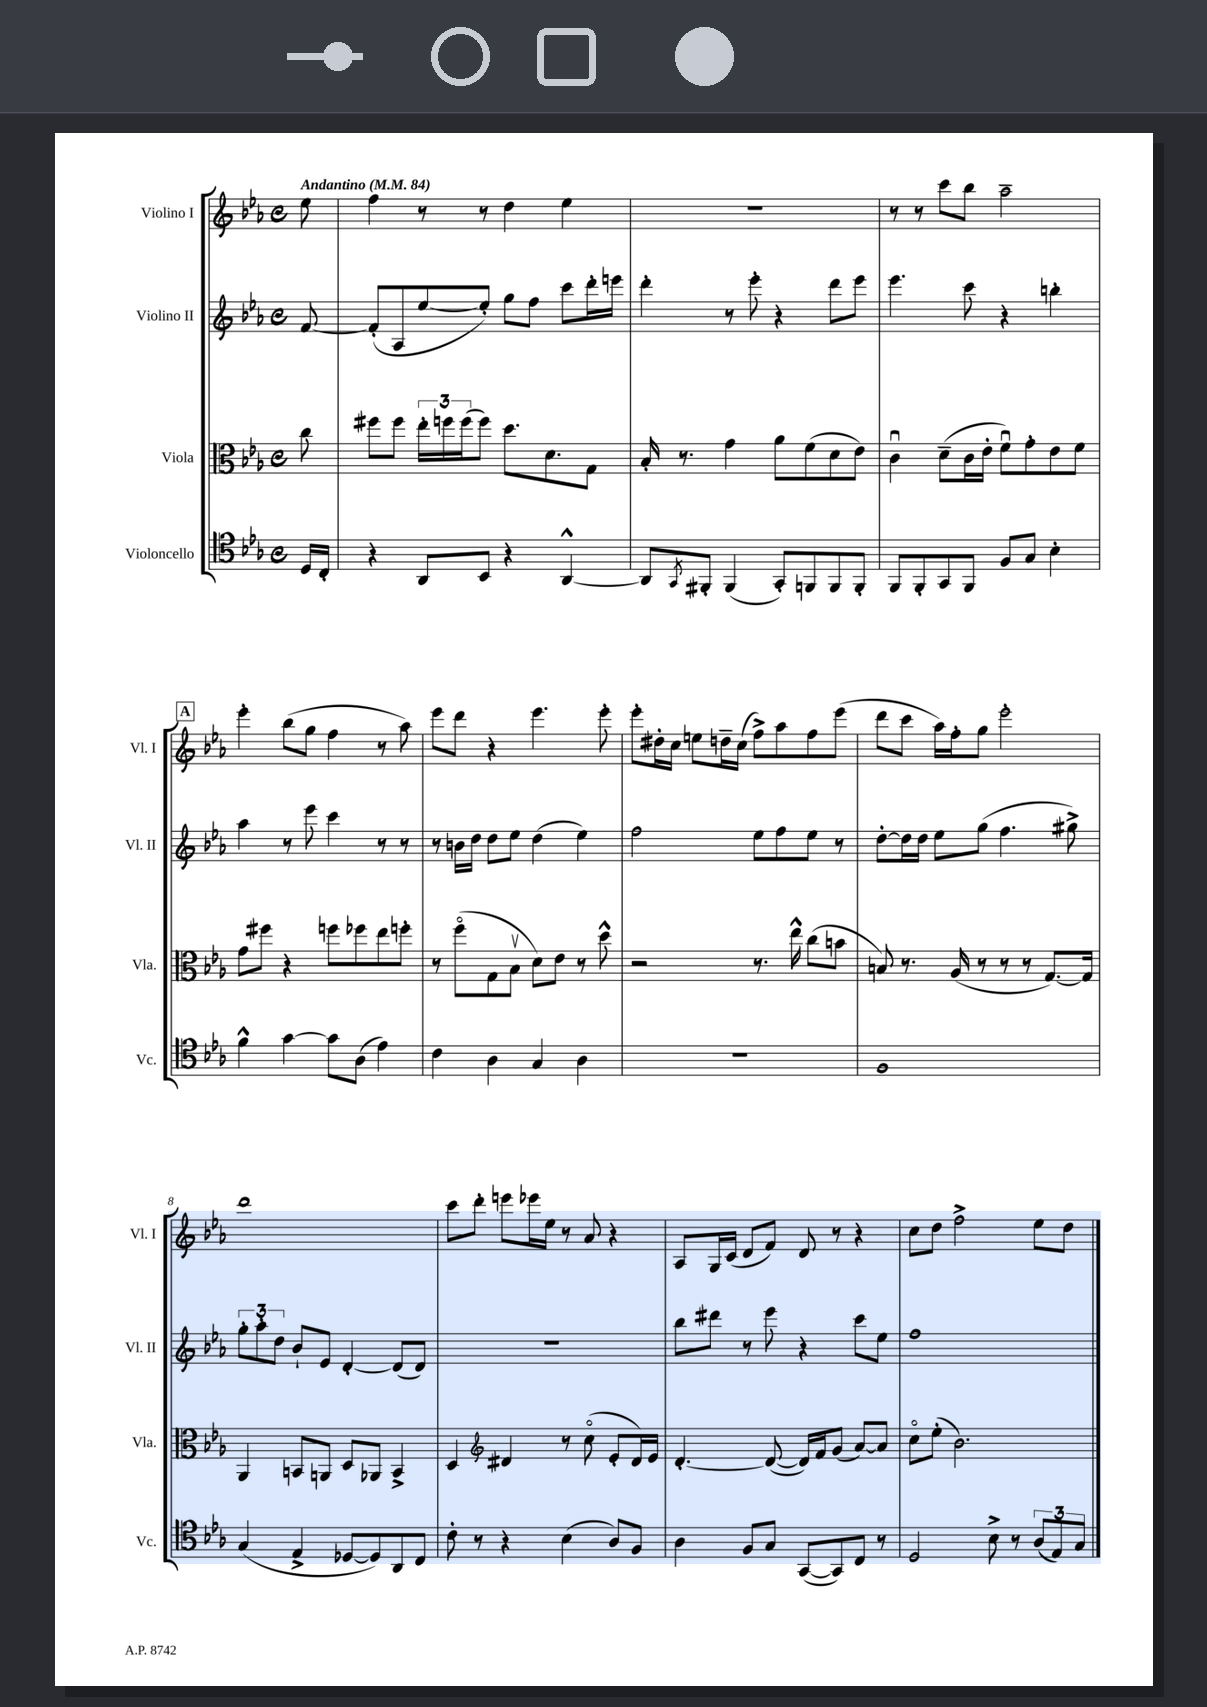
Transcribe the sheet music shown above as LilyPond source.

<<
\new StaffGroup <<
\new Staff = "s0" \with { instrumentName = "Violino I" shortInstrumentName = "Vl. I" } {
    \clef treble \key ees \major \defaultTimeSignature \time 4/4 \partial 8 \tempo "Andantino" 4 = 84
    ees''8 |
    f''4 r8 r8 d''4 ees''4 |
    R1 |
    r8 r8 c'''8 bes''8 aes''2-- |
    \mark \markup { \box "A" } ees'''4-. bes''8( g''8 f''4 r8 aes''8) |
    ees'''8 d'''8 r4 ees'''4. ees'''8-. |
    ees'''8-. dis''16-. c''16 e''8 d''16-- c''16( f''8->) aes''8 f''8 ees'''8( |
    d'''8 c'''8 aes''16) f''16-. g''8 ees'''2-. |
    d'''1 |
    c'''8 d'''8-. e'''8 ees'''16 ees''16 r8 aes'8 r4 |
    aes8 g16 c'16( d'8 f'8) d'8 r8 r4 |
    c''8 d''8 f''2-> ees''8 d''8 \bar "|." |
}
\new Staff = "s1" \with { instrumentName = "Violino II" shortInstrumentName = "Vl. II" } {
    \clef treble \key ees \major \defaultTimeSignature \time 4/4 \partial 8
    f'8~ |
    f'8-.( aes8 ees''8~ ees''8-.) g''8 f''8 c'''8 d'''16-. e'''16 |
    d'''4-. r8 ees'''8-. r4 d'''8 ees'''8 |
    ees'''4. c'''8 r4 b''4-. |
    \mark \markup { \box "A" } aes''4 r8 ees'''8 c'''4 r8 r8 |
    r8 b'16 d''16 d''8 ees''8 d''4( ees''4) |
    f''2 ees''8 f''8 ees''8 r8 |
    d''8~-. d''16 d''16 ees''8 g''8( f''4. gis''8->) |
    \tuplet 3/2 { g''8-. aes''8-. d''8 } bes'8-! ees'8 d'4~-. d'8( d'8) |
    R1 |
    bes''8 dis'''8 r8 ees'''8 r4 c'''8 ees''8 |
    f''1 \bar "|." |
}
\new Staff = "s2" \with { instrumentName = "Viola" shortInstrumentName = "Vla." } {
    \clef alto \key ees \major \defaultTimeSignature \time 4/4 \partial 8
    c''8 |
    fis''8 fis''8 \tuplet 3/2 { ees''16-. f''16 f''16( } f''8) d''8. d'8. g8 |
    bes16-. r8. g'4 aes'8 f'8( d'8 ees'8) |
    c'4\downbow d'8--( c'16 ees'16-. f'8\downbow) g'8-. ees'8 f'8 |
    \mark \markup { \box "A" } g'8 fis''8 r4 f''8 fes''8 ees''8 f''8-. |
    r8 f''8\flageolet( g8 bes8\upbow d'8) ees'8 r8 d''8-^ |
    r2 r8. ees''16-^ c''8( b'8 |
    b8) r8. aes16( r8 r8 r8 g8.~) g16 |
    aes,4 b,8 a,8 d8 aes,8 b,4-> |
    d4 \clef treble dis'4 r8 c''8\flageolet( ees'8-. dis'16) ees'16 |
    d'4.~-. d'8~( d'16) f'16 g'8( aes'8~) aes'8 |
    c''8\flageolet ees''8-.( bes'2.) \bar "|." |
}
\new Staff = "s3" \with { instrumentName = "Violoncello" shortInstrumentName = "Vc." } {
    \clef tenor \key ees \major \defaultTimeSignature \time 4/4 \partial 8
    d16 c16-. |
    r4 aes,8 bes,8 r4 aes,4~-^ |
    aes,8 \acciaccatura { g,8 } fis,8-. fis,4( g,8-.) f,8 f,8 f,8-. |
    f,8 f,8-. g,8 f,8 f8 g8 bes4-. |
    \mark \markup { \box "A" } f'4-^ g'4~ g'8 aes8( ees'4) |
    c'4 aes4 g4 aes4 |
    R1 |
    f1 |
    g4( ees4-> des8~ des8) aes,8 c8 |
    c'8-. r8 r4 bes4( aes8) f8 |
    aes4 f8 g8 g,8~( g,8) c8 r8 |
    d2 bes8-> r8 \tuplet 3/2 { aes8( ees8) g8 } \bar "|." |
}
>>
>>
